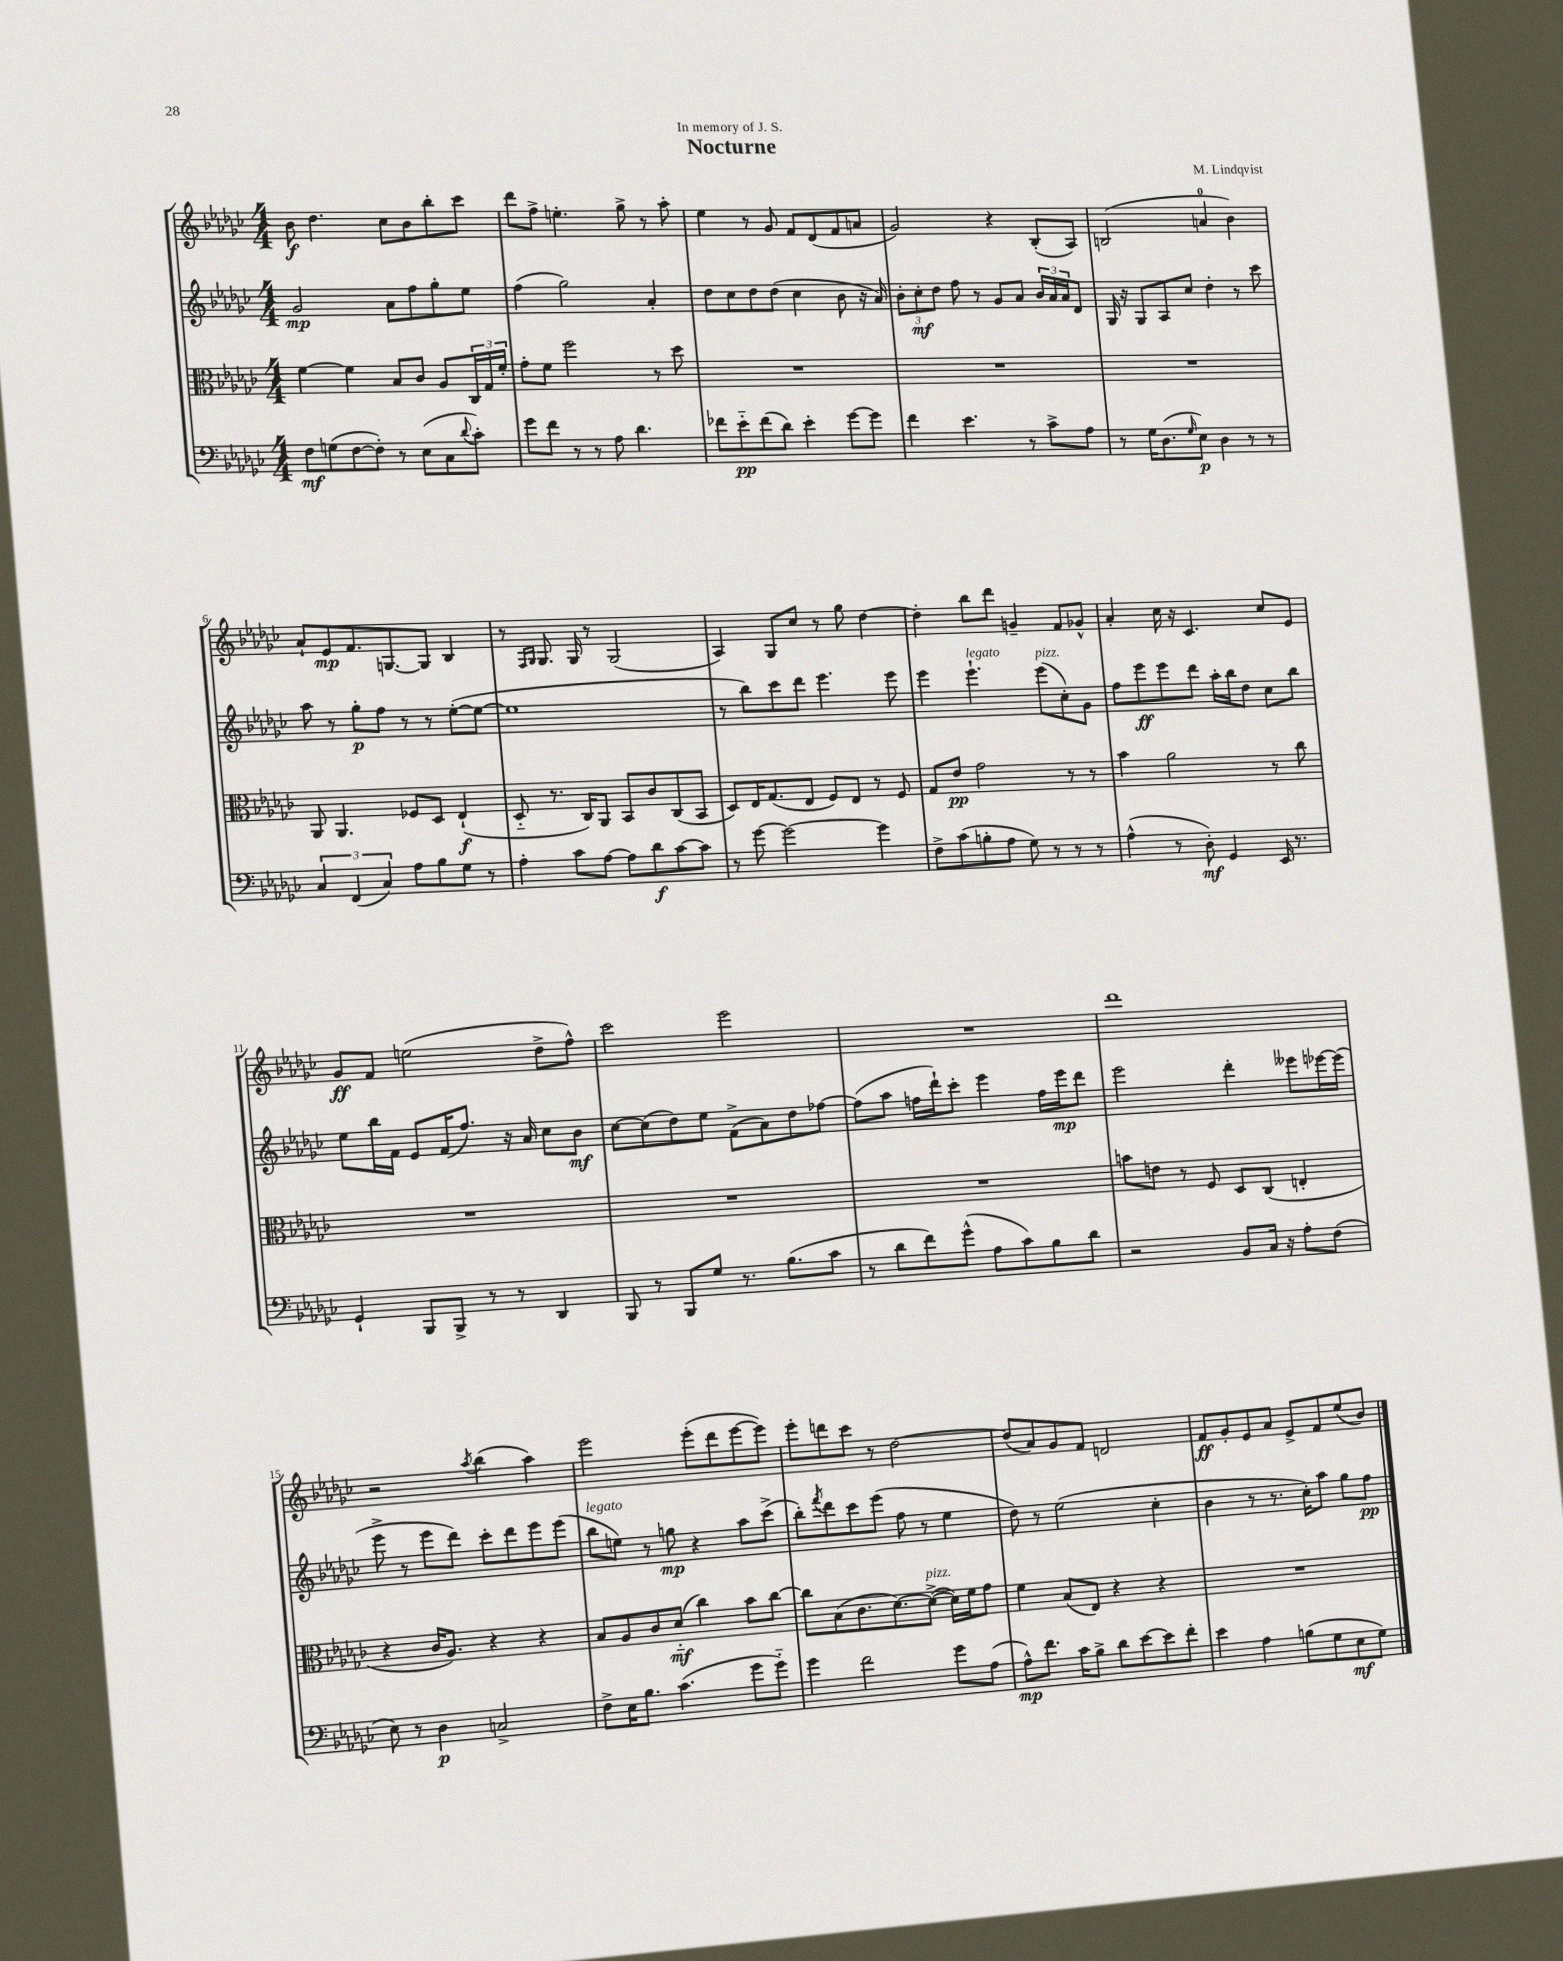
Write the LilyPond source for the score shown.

\header { title = "Nocturne" composer = "M. Lindqvist" dedication = "In memory of J. S." }
<<
\new StaffGroup <<
\new Staff = "s0" {
    \clef treble \key ges \major \numericTimeSignature \time 4/4
    bes'8\f des''4. ces''8 bes'8 bes''8-. ces'''8 |
    des'''8 f''8-> e''4.-. ges''8-> r8 aes''8-. |
    ees''4 r8 ges'8 f'8 des'8( f'8 a'8 |
    ges'2) r4 bes8-.( aes8) |
    b2( a'4-0 bes'4) |
    aes'8-! ees'8\mp f'8. g8.~ g8 bes4 |
    r8 \grace { f16 ges16 } ges8. ges16 r8 ges2( |
    aes4) ges8 ces''8 r8 ges''8 des''4~ |
    des''4-. bes''8 des'''8 g'4-- f'8 ges'8-^ |
    aes'4-. ces''16 r16 ces'4. ces''8 ees'8 |
    ges'8\ff f'8 e''2( des''8-> f''8-^) |
    ces'''2 ees'''2 |
    R1 |
    des'''1 |
    r2 \acciaccatura { aes''8 } bes''4( aes''4) |
    ees'''2 ees'''8-.( des'''8 ees'''8~ ees'''8) |
    ees'''8-. d'''8 ces'''8 r8 des''2~ |
    des''8( aes'8) ges'8 f'8 d'2 |
    f'8\ff ges'8-. ees'8 aes'8 ees'8-> f'8 ees''8( bes'8) \bar "|." |
}
\new Staff = "s1" {
    \clef treble \key ges \major \numericTimeSignature \time 4/4
    ges'2\mp aes'8 f''8 ges''8-. ees''8 |
    f''4( ges''2) aes'4-. |
    des''8 ces''8 des''8 des''8( ces''4 bes'8 r16 aes'16) |
    \tuplet 3/2 { bes'8-. ces''8-.\mf des''8 } f''8 r8 ges'8 aes'8 \tuplet 3/2 { bes'16 aes'16 aes'16 } des'8 |
    ges16 r16 ges8 aes8 ces''8 des''4-. r8 ces'''8 |
    aes''8 r8 ges''8-.\p f''8 r8 r8 ees''8~-.( ees''8~ |
    ees''1 |
    r8 bes''8) ces'''8 des'''8 ees'''4. ees'''8 |
    ees'''4 ees'''4.-!^\markup { \italic "legato" } ees'''8^\markup { \italic "pizz." }( ces''8-.) ges'8 |
    f''8 ees'''8\ff ees'''8 des'''8 aes''16-. bes''16 des''8 ces''8 bes''8 |
    ees''8 bes''16 f'16 ees'8 f'16( f''8.) r16 aes'16 ces''8 bes'8\mf |
    ces''8~ ces''8( des''8) ees''8 f'8->( aes'8) des''8 fes''8~ |
    fes''8( aes''8 f''16 des'''16-!) ces'''8-. ees'''4 f''16 ees'''16\mp des'''8 |
    ees'''2 des'''4-. eeses'''8 ees'''16~ ees'''16( |
    ees'''8-> r8 ees'''8 des'''8) ces'''8-. des'''8 ees'''8 ees'''8( |
    bes''8^\markup { \italic "legato" } e''8) r8 g''8\mp r4 aes''8 ces'''8->( |
    bes''8-.) \acciaccatura { f'''8 } des'''8 ces'''8 ees'''8( f''8 r8 ees''4 |
    des''8) r8 ees''2( ces''4-. |
    bes'4 r8 r8. ces''16-.) aes''8 ges''8 f''8\pp \bar "|." |
}
\new Staff = "s2" {
    \clef alto \key ges \major \numericTimeSignature \time 4/4
    f'4~ f'4 bes8 ces'8 aes8 \tuplet 3/2 { ces16 ges16 f'16-. } |
    ges'8-. f'8 f''2 r8 des''8 |
    R1 |
    R1 |
    R1 |
    aes,8 aes,4. fes8 des8 ees4-!\f( |
    des8-_ r8. ces16) aes,8 bes,8 ces'8 ces8( bes,8 |
    des8) ees16 ges8.( ees8 f8) ees8 r8 f8 |
    ges8 ees'8\pp ges'2 r8 r8 |
    bes'4 aes'2 r8 ces''8 |
    R1 |
    R1 |
    R1 |
    b'8 e'8 r8 f8 des8 ces8( e4-. |
    r4 ces'16 aes8.) r4 r4 |
    bes8 aes8 ces'8 des'8-_\mf( ces''4) bes'8 ces''8~ |
    ces''8 bes8( ces'8. des'8.~) des'8~->^\markup { \italic "pizz." }( des'16) f'16 ges'8 |
    f'4 bes8( ees8) r4 r4 |
    R1 \bar "|." |
}
\new Staff = "s3" {
    \clef bass \key ges \major \numericTimeSignature \time 4/4
    f8\mf g8( f8~ f8-.) r8 ees8( ces8 \appoggiatura { des'8 } ces'8-.) |
    ges'8 f'8 r8 r8 aes8 des'4. |
    fes'8 ees'8-_\pp fes'8( des'8) ees'4-. ges'8~ ges'8 |
    f'4 ees'4. r8 ces'8-> aes8 |
    r8 ges16 des8.( \grace { ges16 } ees8\p) des4 r8 r8 |
    \tuplet 3/2 { ces4 f,4( ces4) } aes8 bes8 ges8 r8 |
    aes4-. ces'8 aes8~ aes8 des'8\f ces'8~ ces'8 |
    r8 ges'8~ ges'2~ ges'4 |
    f8-> ces'8( b8-. aes8 ges8) r8 r8 r8 |
    aes4-^( r8 des8-.\mf) ges,4 ees,16 r8. |
    ges,4-! bes,,8 bes,,8-> r8 r8 des,4 |
    bes,,8 r8 bes,,8 ges8 r8. bes8.( ces'8 |
    r8 des'8 f'8) ges'8-^( aes8 ces'8) bes8 des'8 |
    r2 bes,8 ces16 r16 aes8-. f8( |
    ees8) r8 des4\p c2-> |
    f8-> ees16 bes8. ces'4.( ges'8 ges'8-_) |
    ges'4 f'2 ges'8 aes8( |
    aes8-^\mp) f'8. ces'16 bes8-> des'8 ees'8~ ees'8 f'8-. |
    ees'4 aes4 b8( ges8 ees8\mf ges8) \bar "|." |
}
>>
>>
